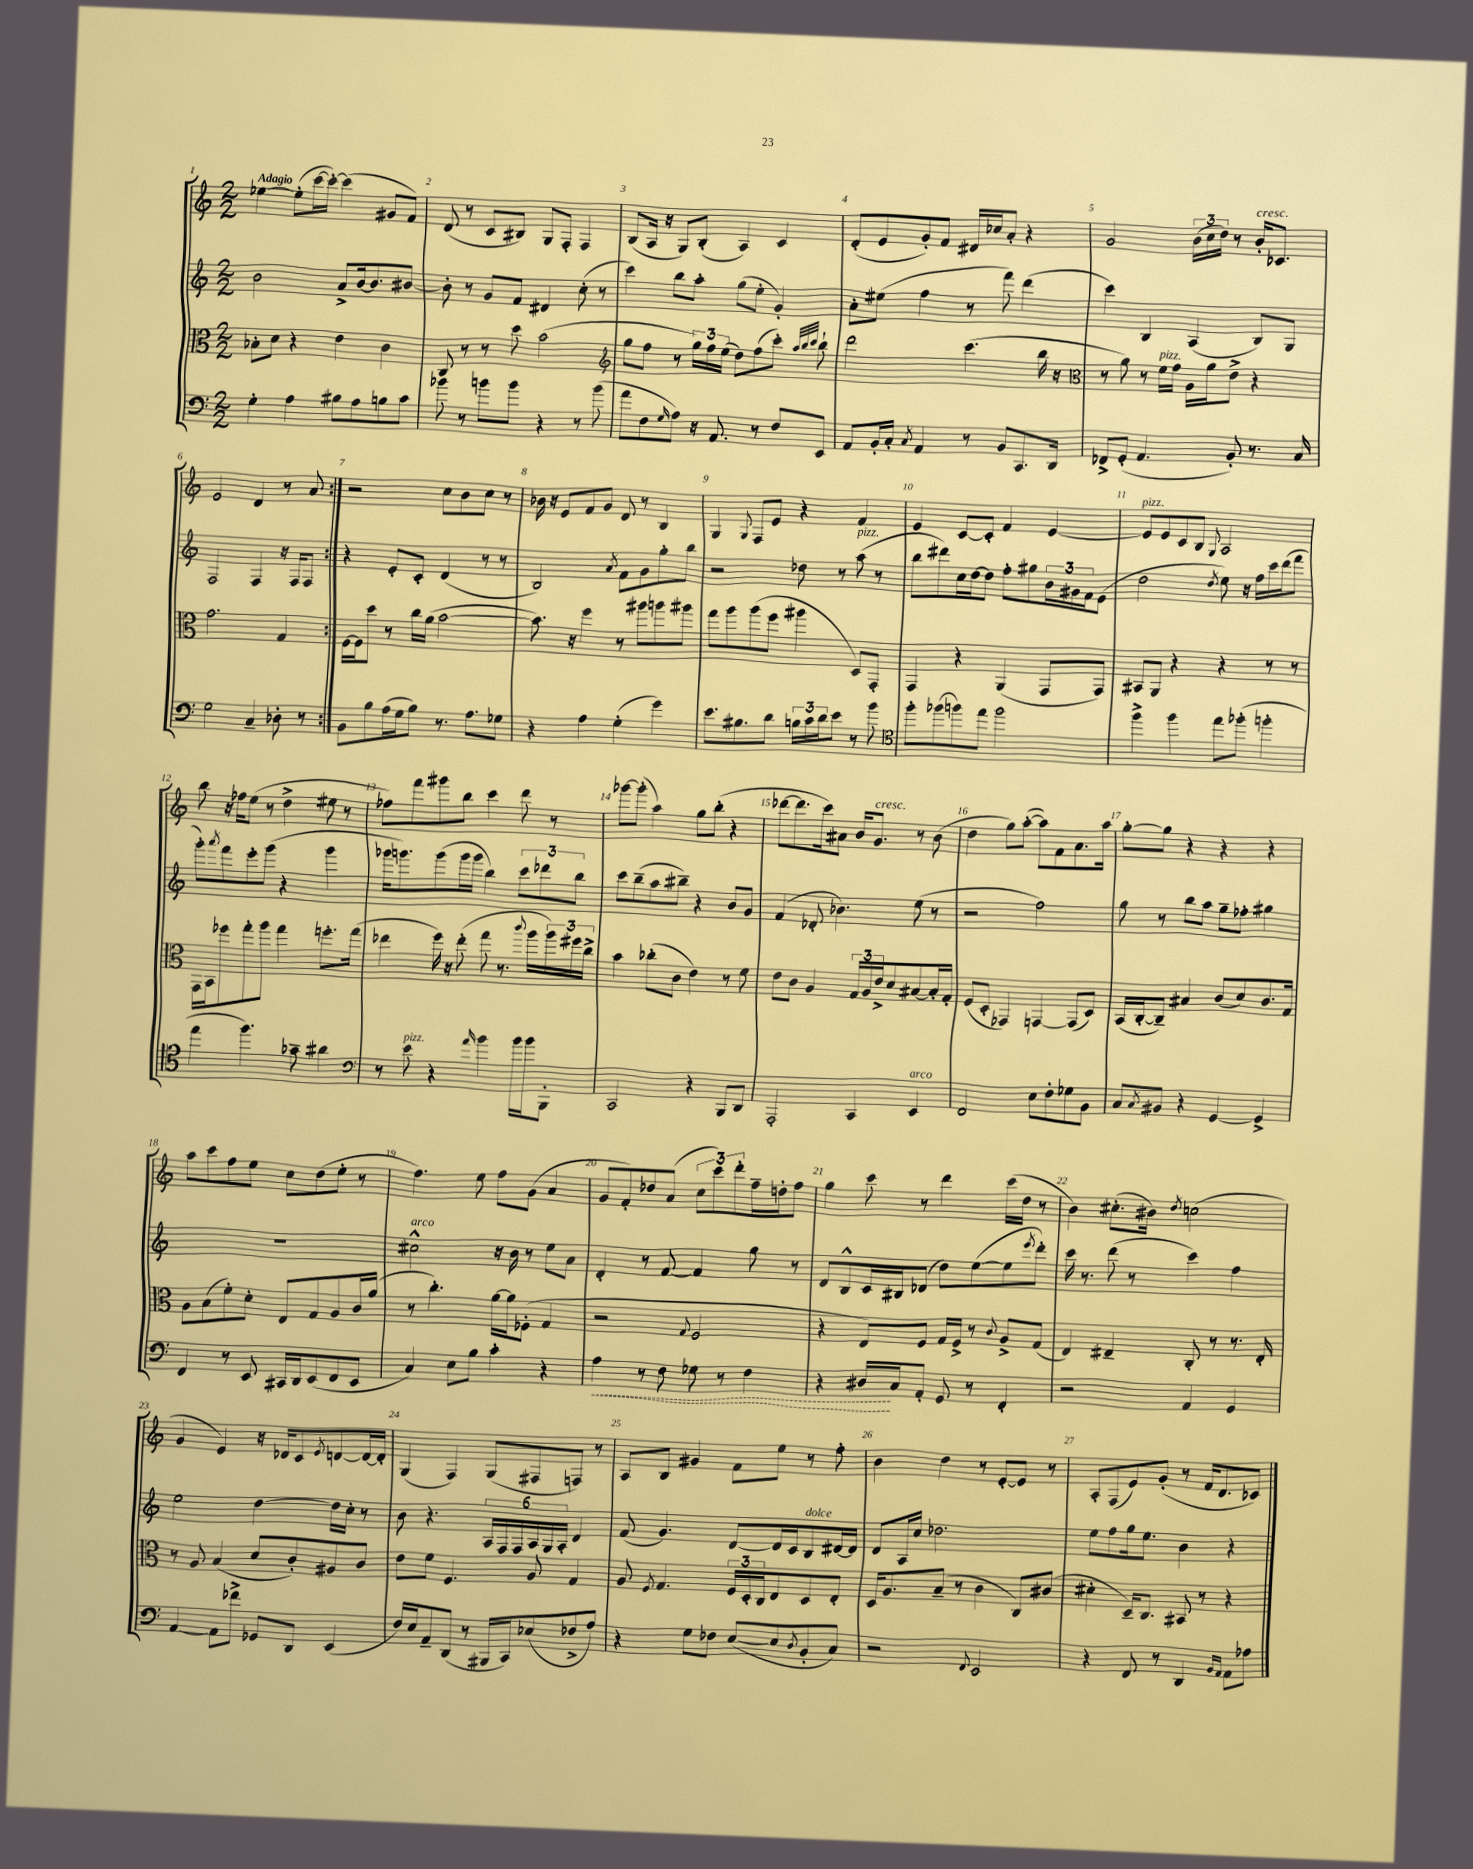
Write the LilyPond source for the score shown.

<<
\new StaffGroup <<
\new Staff = "s0" {
    \clef treble \key c \major \numericTimeSignature \time 2/2 \tempo "Adagio"
    \repeat volta 2 { ees''4~ ees''8-.( c'''16~ c'''16~-.) c'''4( gis'8 f'8) |
    d'8( r8 c'8 bis8) g8 f8-. f4 |
    b8( a16 r16 g8) b8-.( a4) c'4 |
    d'8-.( e'8 g'8-.) f'8 dis'16 ces''16 a'8-. r4 |
    g'2 \tuplet 3/2 { b'16( c''16 d''16) } r8 b'16-.^\markup { \italic "cresc." } ces'8. |
    e'2 d'4 r8 a'8 | }
    r2 c''8 b'8 c''8 r8 |
    bes'16 r16 e'8 f'8 g'8 d'8 r8 b4 |
    g4 \appoggiatura { g8 } f8 e'8 r4 f'4 |
    e'4 c'8~ c'8-. f'4 e'4~ |
    e'8^\markup { \italic "pizz." } e'8 c'8 b8 \appoggiatura { g8 } a2 |
    b''8 r16 fes''16 e''8( r8 d''4-> eis''8 r8 |
    fes''8) f'''8 gis'''8 b''8 c'''4 d'''8 r8 |
    ges'''8~ ges'''8-.( a''4) g''8 b''8-.( r4 |
    des'''8~ des'''8. c'''16) ais'8 b'16 g'8.^\markup { \italic "cresc." } r8 b'8( |
    d''4 g''8) a''8~-.( a''8) f'8 a'8. a''16 |
    g''8~-. g''8 r4 r4 r4 |
    a''8 c'''8 f''8 e''8 c''8 d''8( e''8-. r8 |
    f''4.) e''8 f''8 g'8( a'4 |
    g'8 f'8-.) des''8 a'8( \tuplet 3/2 { c''8 c'''8) d'''8-. } f''16-- d''16-. f''8 |
    g''4 c'''8 r8 d'''4 c'''16( d''16 r8 |
    b'4) cis''8.-.( bis'16) \acciaccatura { d''8 } c''2( |
    g'4 e'4) r16 des'16 c'8 \acciaccatura { e'8 } d'8~ d'16~ d'16-. |
    g4( f4) g8( fis8 f8) r8 |
    a8 b8 gis'4 f'8 e''8 r8 f''8-. |
    b'4 d''4 r8 e'8~-. e'8 r8 |
    a8-. f8( e'8) g'8-.( r8 f'16 d'8. ces'8) \bar "|." |
}
\new Staff = "s1" {
    \clef treble \key c \major \numericTimeSignature \time 2/2
    \repeat volta 2 { b'2 a'8-> b'16~ b'8. bis'8~ |
    bis'8-. r8 g'8 f'8 dis'4 c''8-.( r8 |
    c'''4) b''8 a''8-. g''8( e''8-. g'4-.) |
    a'8-. eis''8( f''4 r8 f'''8) d'''4( |
    c'''4) b4 a4( b8) g8 |
    f2 f4 r16 f16 f8 | }
    r4 e'8-. c'8-. d'4( r8 r8 |
    b2) \acciaccatura { a'8 } f'8 g'8 g''8-. b''8 |
    r2 des''8 r8 a''8^\markup { \italic "pizz." }( r8 |
    b''8 dis'''8) c''16 d''16~ d''8 f''8-. gis''8 \tuplet 3/2 { b'16 gis'16 f'16 } e'8( |
    d''2 \acciaccatura { d''8 } e''8) r16 f''16 c'''16 d'''16( f'''8 |
    g'''8-.) \acciaccatura { a'''8 } f'''8 e'''8-. g'''8( r4 g'''4 |
    ges'''16 g'''8.) g'''8( g'''16 g'''16 b''4) \tuplet 3/2 { c'''8 des'''8 b''8 } |
    c'''8 b''8--( a''8 bis''8--) r4 b'8 g'8 |
    f'4( des'8-. bes'4.) e''8( r8 |
    r2 f''2) |
    g''8 r8 b''8 a''8 g''8-- fes''8-. gis''4 |
    R1 |
    cis''2-^^\markup { \italic "arco" } r16 b'16 r8 e''8 a'8 |
    d'4-. r8 f'8~ f'4 g''8 r8 |
    d'8 b8-^ c'16 bis16 des'8( d''8) e''8~( e''8 \acciaccatura { e'''8 } d'''8-.) |
    c'''16 r8. d'''8( r8 c'''4) f''4 |
    e''2 d''4~ d''16 c''16-. r8 |
    b'8 r4. \tuplet 6/4 { a16 f16 f16 a16 g16 a16-. } d'4 |
    f'8( g'4.) d'8~ d'16 c'16 b8^\markup { \italic "dolce" } dis'16~ dis'16 |
    d'8 a16 c''16 des''2. |
    e''8 f''8 g''16 e''8. b'4 r4 \bar "|." |
}
\new Staff = "s2" {
    \clef alto \key c \major \numericTimeSignature \time 2/2
    \repeat volta 2 { bes8-. d'8 r4 e'4 c'4 |
    c8 r8 r8 d''8 b'2( |
    \clef treble g''8 f''8 r8 \tuplet 3/2 { g''16) f''16 e''16( } d''8) f''8( c'''8-.) \grace { a''32 b''32 c'''32 } b''8-! |
    d'''2 c'''4.( b''16 r16 |
    \clef alto r8 a'8) r8 f'16^\markup { \italic "pizz." } g'16 a16 a'16 e'8-> r4 |
    g'2. g4 | }
    f16~ f16 d''8 r8 c''16 a'16( b'2~ |
    b'8.) r16 f''4 r8 ais''8 a''8 ais''8 |
    g''8 a''8 a''8( f''8 ais''4 d8) g,8-. |
    g,4 r4 a,4( g,8 g,8) |
    bis,8 a,8 r4 r4 r8 r8 |
    g,16 b,16 fes''8 g''8-. a''8 g''4 f''8.-. g''16( |
    ees''4 f''16) r16 ees''8-.( g''8 r8. \appoggiatura { c'''8 } a''16 \tuplet 3/2 { a''16) fis''16 c''16-> } |
    b'4 ces''8-.( c'8 e'4) r8 f'8 |
    e'8 c'8 a4 \tuplet 3/2 { g16 a16 e'16-> } d'8 bis8~ bis16-. g16-. |
    f8( d8-. ges,4) g,4~ g,8( d8) |
    b,16( c16~-. c8--) bis4 c'8( d'8) c'8. g16 |
    a8 b8( f'8-.) d'8-. e8 g8 a8 c'16 a'16( |
    r8 c''4.-.) a'16~ a'16 fes8-.( g4 |
    r2 \appoggiatura { g8 } f2 |
    r4 e8) f8 g16 f16-> r8 \appoggiatura { c'8 } a8-> g8( |
    e4) eis4-- c8-. r8 r8. eis16-. |
    r8 a8 b4( d'8 c'8-.) ais8 c'8 |
    e'8 f'8 f4. a8 g4 |
    a8 \acciaccatura { f8 } g4. \tuplet 3/2 { f16 d16-. c16 } e8 d8 e8-. |
    d16 a8. b8--( r8 c'4 c8) cis'8( |
    dis'4-. d16--) c8. bis,8 r8 r4 \bar "|." |
}
\new Staff = "s3" {
    \clef bass \key c \major \numericTimeSignature \time 2/2
    \repeat volta 2 { g4-. a4 bis8 a8 b8 c'8 |
    bes'8 r8 b'8 b'8 r4 r8 b'8( |
    a'8 f8 \grace { g16 } a8) r16 a,8. r8 f8 e,8 |
    a,8 b,16-. c16-. \acciaccatura { c8 } a,4 r8 b,8 c,8. d,16 |
    fes,8-> g,8-.( a,4. b,8-.) r8. c16 |
    g2 c4-- des8-. r8 | }
    b,8 b8 a16( g16 b8) r8. a8. ges8 |
    r4 a4 g4-.( g'4) |
    e'8. bis8. d'8 \tuplet 3/2 { b16 c'16 d'16 } e'8 r8 b'8 |
    \clef tenor f''8-. fes''8( f''8) e''8 f''2 |
    f''4-> f''4 e''8 fes''8-.( f''4-. |
    e''4 f''4.) ges'8-- ais'4 |
    \clef bass r8 e'8^\markup { \italic "pizz." } r4 \grace { a'16 } b'4 b'16 b'16 b,,8-. |
    c,2 r4 b,,8 d,8 |
    a,,2-. c,4 e,4^\markup { \italic "arco" } |
    f,2 e8 f8-. ges8 b,8 |
    c8 \acciaccatura { c8 } bis,8 r4 g,4~ g,4-> |
    f,4 r8 e,8 cis,16 d,16 e,8( f,8 e,8 |
    c4) e8 b8 c'4-. r4 |
    \once \override Hairpin.style = #'dashed-line a4\< r8 f8 ges8 r8 f4 |
    r4 dis16\! c16 a,8-. g,8 r8 f,4-. |
    r2 a,4 g,4 |
    a,4~ a,8 fes'8-> ges,8 d,8 e,4( |
    f16) e16 a,8-- d,8( r8 bis,,16 c,16) ees8( fes8-> a8) |
    r4 g8 fes8 e8~( e8 \acciaccatura { d8 } b,8-. c8) |
    r2 \appoggiatura { f,8 } e,2 |
    r4 f,8 r8 d,4 \grace { b,16 a,16 } a,8 aes8 \bar "|." |
}
>>
>>
\layout { \context { \Score \override BarNumber.break-visibility = ##(#f #t #t) barNumberVisibility = #all-bar-numbers-visible } }
